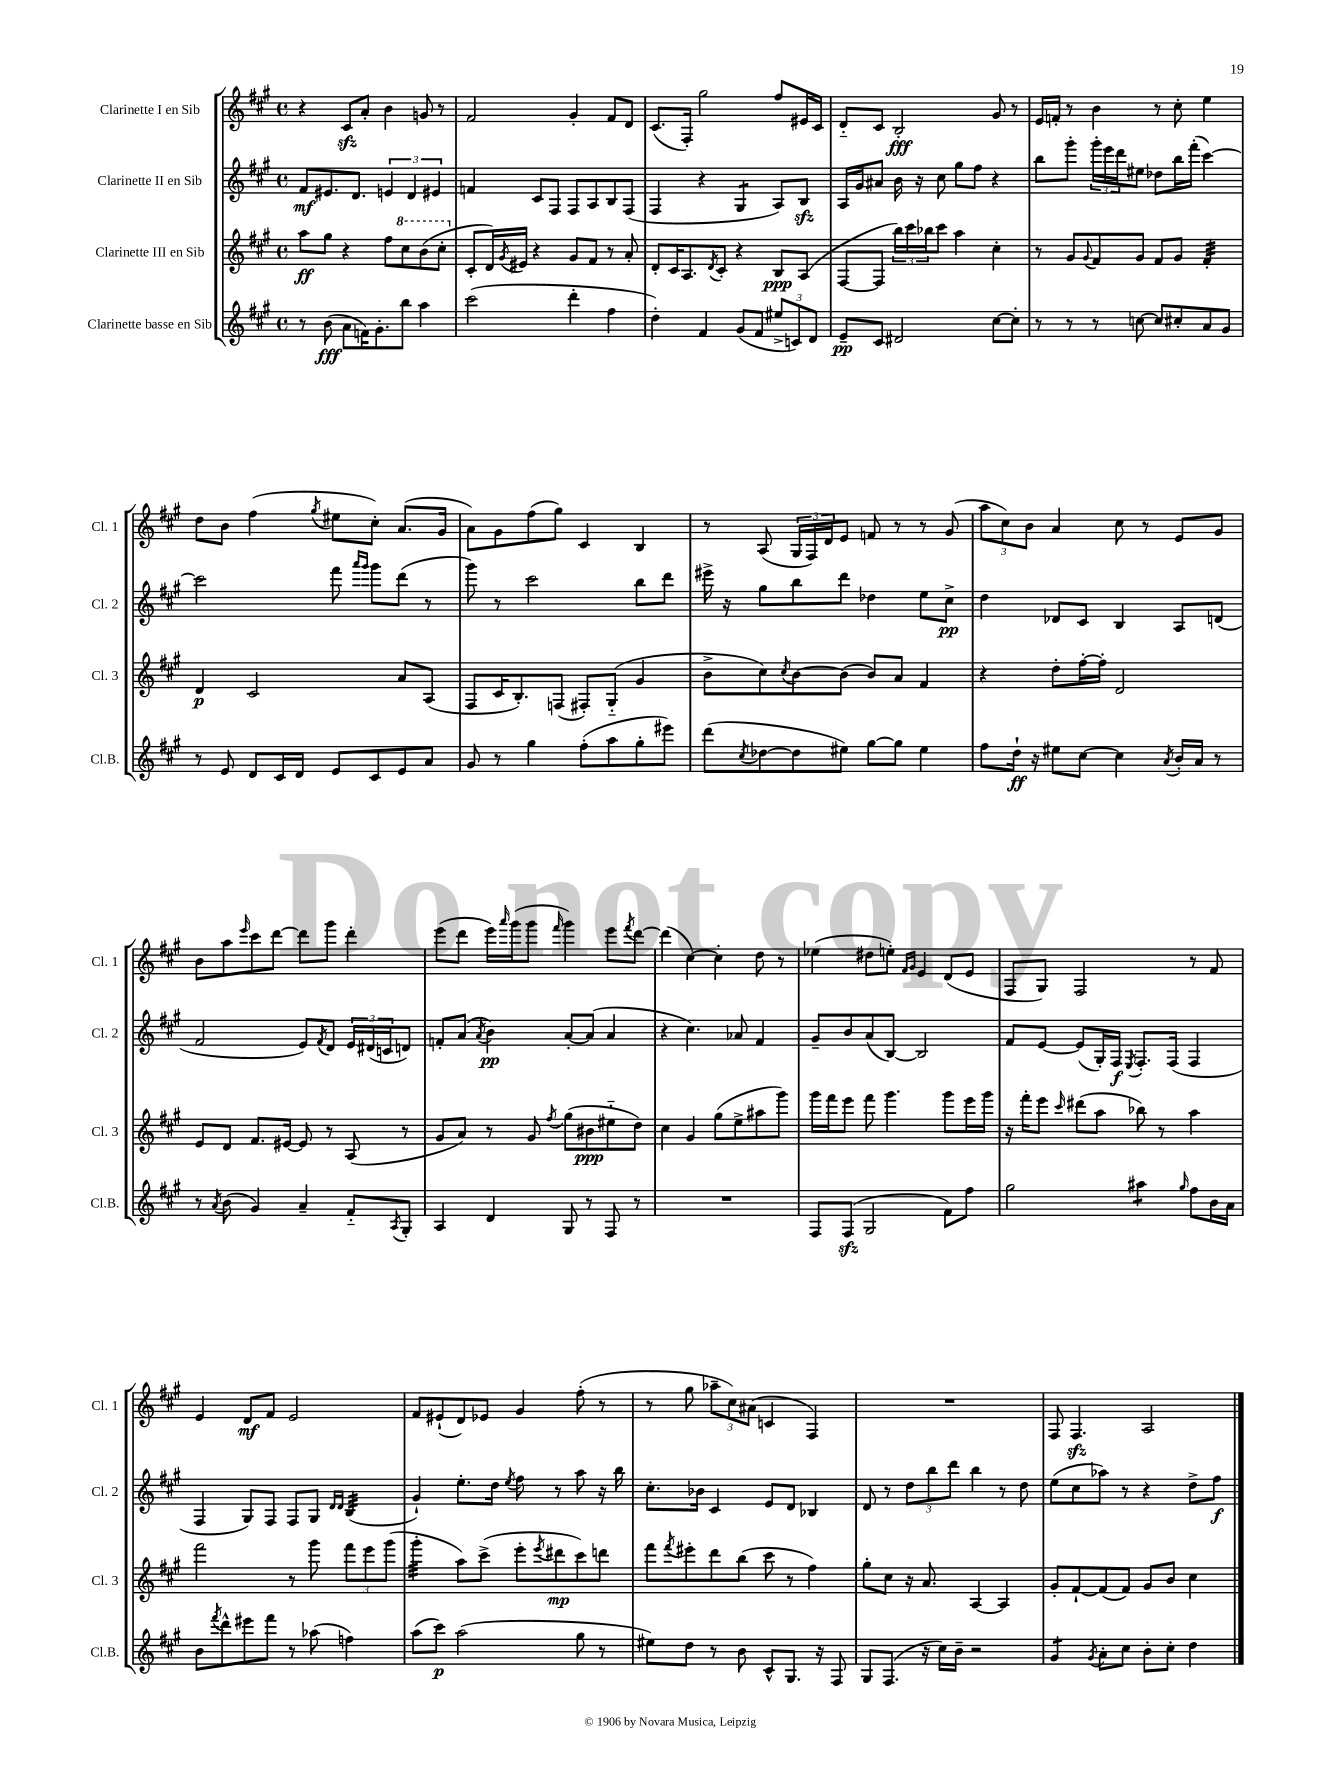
<<
\new StaffGroup <<
\new Staff = "s0" \with { instrumentName = "Clarinette I en Sib" shortInstrumentName = "Cl. 1" } {
    \clef treble \key a \major \defaultTimeSignature \time 4/4
    r4 cis'8\sfz a'8-. b'4 g'8 r8 |
    fis'2 gis'4-. fis'8 d'8 |
    cis'8.( fis16-.) gis''2 fis''8 eis'16 cis'16 |
    d'8-_ cis'8 b2-.\fff gis'8 r8 |
    e'16 f'16-. r8 b'4 r8 cis''8-. e''4 |
    d''8 b'8 fis''4( \acciaccatura { gis''8 } eis''8 cis''8-.) a'8.( gis'16 |
    a'8) gis'8 fis''8( gis''8) cis'4 b4 |
    r8 a8( \tuplet 3/2 { gis16 fis16) d'16 } e'8 f'8 r8 r8 gis'8( |
    \tuplet 3/2 { a''8 cis''8) b'8 } a'4 cis''8 r8 e'8 gis'8 |
    b'8 a''8 \grace { e'''16 } cis'''8 d'''8~ d'''8 gis'''8 d'''4-. |
    e'''8( d'''8 e'''16) \grace { a'''16 } gis'''16( gis'''8 \grace { fis'''16 } gis'''4) e'''8 \acciaccatura { fis'''8 } d'''8~ |
    d'''4( cis''4~) cis''4-. d''8 r8 |
    ees''4( dis''8 e''8-.) \grace { fis'16 gis'16 } e'4 d'8( e'8 |
    fis8 gis8) fis2 r8 fis'8 |
    e'4 d'8\mf fis'8 e'2 |
    fis'8 eis'8-!( d'8) ees'8 gis'4 fis''8-.( r8 |
    r8 gis''8 \tuplet 3/2 { aes''8-- cis''8) ais'8( } c'4 fis4) |
    R1 |
    fis8 fis4.\sfz a2 \bar "|." |
}
\new Staff = "s1" \with { instrumentName = "Clarinette II en Sib" shortInstrumentName = "Cl. 2" } {
    \clef treble \key a \major \defaultTimeSignature \time 4/4
    fis'8\mf eis'8. d'8. \tuplet 3/2 { e'4 d'4 eis'4 } |
    f'4 cis'8 fis8 fis8 a8 b8 fis8( |
    fis4 r4 gis4:8 a8) b8\sfz |
    a16 gis'16 ais'8 b'16 r16 cis''8 gis''8 fis''8 r4 |
    b''8 gis'''8-. \tuplet 3/2 { gis'''16-. e'''16 d'''16 } eis''8 des''8 b''16 fis'''16-.( cis'''4~) |
    cis'''2 fis'''8 \grace { a'''16 gis'''16 } gis'''8 d'''8( r8 |
    gis'''8) r8 cis'''2 b''8 d'''8 |
    eis'''16-> r16 gis''8 b''8 d'''8 des''4 e''8 cis''8->\pp |
    d''4 des'8 cis'8 b4 a8 d'8( |
    fis'2 e'8) \acciaccatura { fis'8 } d'8 \tuplet 3/2 { e'16 dis'16( c'16 } d'8) |
    f'8-. a'8( \acciaccatura { a'8 } b'4\pp) a'8~-. a'8( a'4 |
    r4 cis''4.) aes'8 fis'4 |
    gis'8-- b'8 a'8( b8~) b2 |
    fis'8 e'8~ e'8( gis16-.) fis16\f \acciaccatura { e8 } fis8.-. fis16( fis4 |
    fis4 gis8) fis8 fis8 gis8 \grace { d'16 d'16 } b4:32( |
    gis'4-!) e''8.-. d''16 \acciaccatura { e''8 } fis''8 r8 a''8 r16 b''16 |
    cis''8.-. bes'16 cis'4 e'8 d'8 bes4 |
    d'8 r8 \tuplet 3/2 { d''8 b''8 d'''8 } b''4 r8 d''8 |
    e''8( cis''8 aes''8) r8 r4 d''8-> fis''8\f \bar "|." |
}
\new Staff = "s2" \with { instrumentName = "Clarinette III en Sib" shortInstrumentName = "Cl. 3" } {
    \clef treble \key a \major \defaultTimeSignature \time 4/4
    a''8\ff gis''8 r4 fis''8 \ottava #1 cis'''8 b''8( cis'''8-. \ottava #0 |
    cis'8-. d'16) \acciaccatura { gis'8 } eis'16 r4 gis'8 fis'8 r8 a'8-. |
    d'8-. cis'16 a8. \acciaccatura { d'8 } cis'8-. r4 b8\ppp a8( |
    fis8~ fis8 \tuplet 3/2 { b''16) cis'''16 bes''16 } cis'''8 a''4 cis''4-. |
    r8 gis'8 \appoggiatura { gis'8 } fis'8 gis'8 fis'8 gis'8 fis'4:32-. |
    d'4\p cis'2 a'8 a8( |
    fis8 cis'16 b8.-.) f8( fis8-.) gis8-_( gis'4 |
    b'8-> cis''8) \acciaccatura { cis''8 } b'8~ b'8( b'8) a'8 fis'4 |
    r4 d''8-. fis''16~-. fis''16-. d'2 |
    e'8 d'8 fis'8. eis'16~ eis'8 r8 a8( r8 |
    gis'8 a'8) r8 gis'8 \acciaccatura { fis''8 } gis''8( bis'8\ppp eis''8-_ d''8) |
    cis''4 gis'4 gis''8( e''8-> ais''8 gis'''8) |
    gis'''16 fis'''16 e'''8 fis'''8 gis'''4. gis'''8 e'''16 gis'''16 |
    r16 fis'''16-. e'''8 \grace { cis'''16 } dis'''8( a''8 bes''8) r8 a''4 |
    fis'''2 r8 gis'''8 \tuplet 3/2 { fis'''8 e'''8 gis'''8( } |
    gis'''4:32-. a''8) cis'''8->( e'''8-. \acciaccatura { e'''8 } dis'''8\mp cis'''8) d'''8 |
    fis'''8 \acciaccatura { fis'''8 } eis'''8-. d'''8 b''8( cis'''8 r8 fis''4) |
    gis''8-. cis''8 r16 a'8. a4~ a4 |
    gis'8-. fis'8~-! fis'8( fis'8) gis'8 b'8 cis''4 \bar "|." |
}
\new Staff = "s3" \with { instrumentName = "Clarinette basse en Sib" shortInstrumentName = "Cl.B." } {
    \clef treble \key a \major \defaultTimeSignature \time 4/4
    r8 b'8\fff( a'8 f'16) gis'8.-. b''8 a''4 |
    cis'''2( d'''4-. fis''4 |
    d''4-.) fis'4 gis'8( fis'8 \tuplet 3/2 { eis''8-> c'8) d'8 } |
    e'8--\pp cis'8 dis'2 cis''8~ cis''8-. |
    r8 r8 r8 c''8~ c''8 cis''8-. a'8 gis'8 |
    r8 e'8 d'8 cis'16 d'16 e'8 cis'8 e'8 a'8 |
    gis'8 r8 gis''4 fis''8-.( a''8 gis''8-. eis'''8) |
    d'''8( \acciaccatura { cis''8 } des''8~ des''8 eis''8) gis''8~ gis''8 eis''4 |
    fis''8 d''16-!\ff r16 eis''8 cis''8~ cis''4 \acciaccatura { a'8 } b'16-. a'16 r8 |
    r8 \acciaccatura { a'8 } b'8( gis'4) a'4-- fis'8-_ \acciaccatura { a8 } gis8-. |
    a4 d'4 gis8 r8 fis8 r8 |
    R1 |
    fis8 fis8\sfz( gis2 fis'8) fis''8 |
    gis''2 ais''4:8 \grace { gis''16 } fis''8 b'16 a'16 |
    b'8 \acciaccatura { fis'''8 } d'''8-^ eis'''8 fis'''8 r8 aes''8( f''4) |
    a''8( cis'''8\p) a''2( gis''8 r8 |
    eis''8) d''8 r8 b'8 cis'8-^ gis8. r16 fis8 |
    gis8 fis8.( r16 cis''16) b'16-- r2 |
    gis'4:8 \acciaccatura { gis'8 } a'8-. cis''8 b'8-. cis''8-. d''4 \bar "|." |
}
>>
>>
\layout { \context { \Score \remove "Bar_number_engraver" } }
